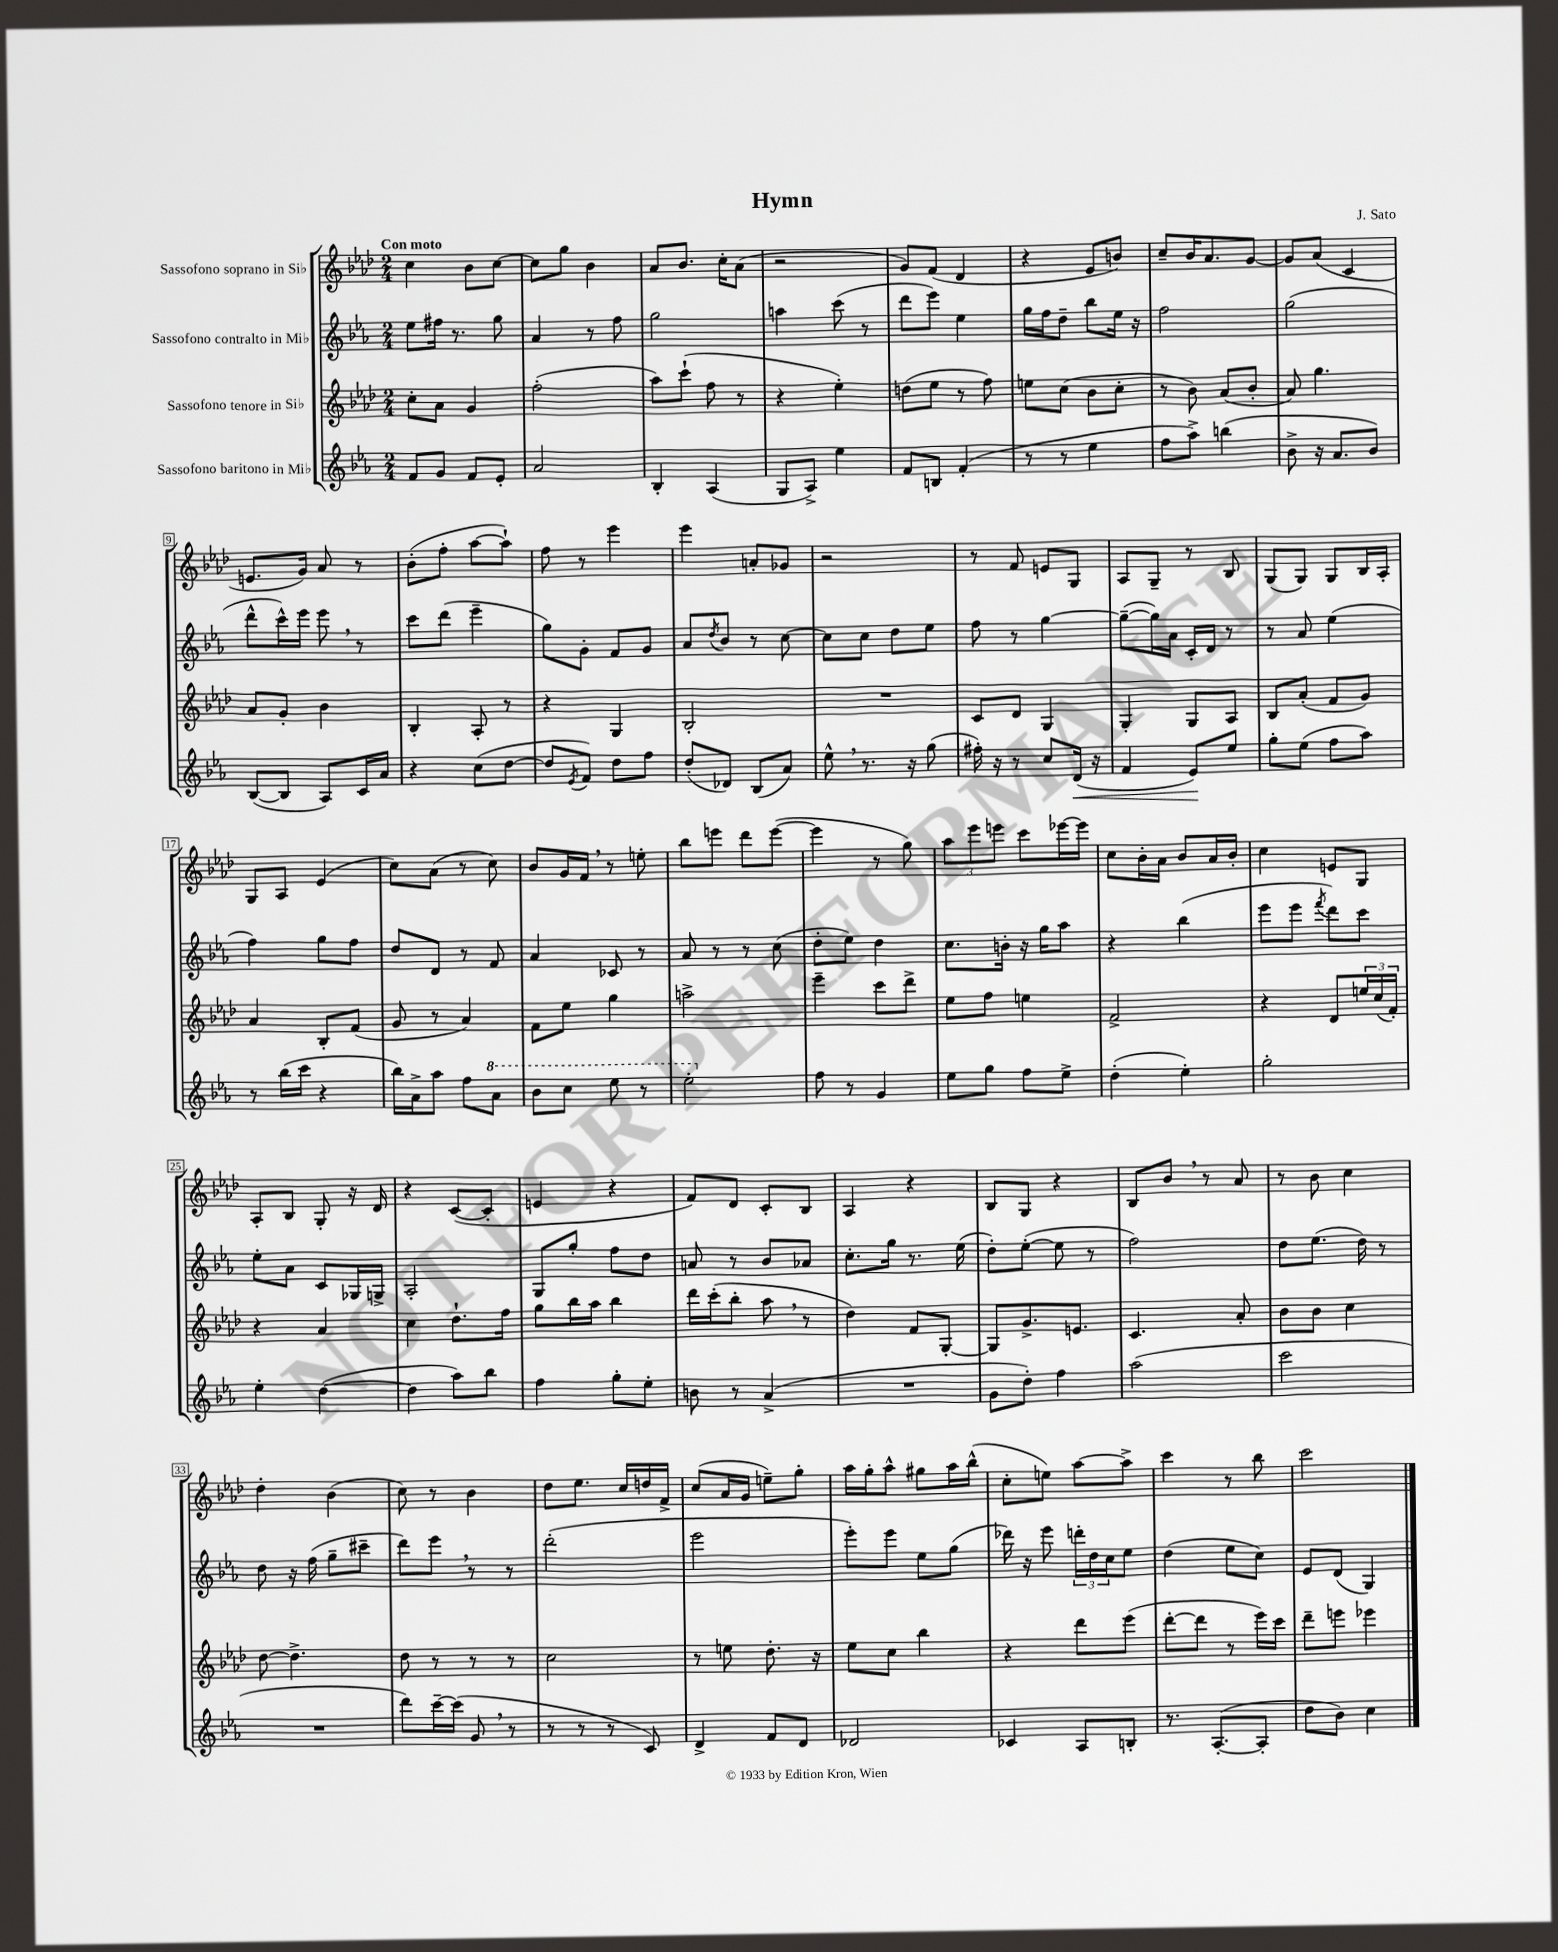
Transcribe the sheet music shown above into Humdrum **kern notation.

**kern	**kern	**kern	**kern
*staff4	*staff3	*staff2	*staff1
*clefG2	*clefG2	*clefG2	*clefG2
*k[b-e-a-]	*k[b-e-a-d-]	*k[b-e-a-]	*k[b-e-a-d-]
*M2/4	*M2/4	*M2/4	*M2/4
8f	8cc'	8ee-	4cc
8g	8a-	16ff#	.
.	.	8.r	.
8f	4g	.	8b-
8e-'	.	8gg	[8cc
=	=	=	=
2a-	(2ff'	4a-	8cc]
.	.	.	8gg
.	.	8r	4b-
.	.	8ff	.
=	=	=	=
4B-'	8aa-)	2gg	8a-
.	(8ccc`	.	8.b-
(4A-	8ff	.	.
.	.	.	16cc'
.	8r	.	(8a-
=	=	=	=
8G	4r	4aa	2r
8A-^)	.	.	.
4ee-	4ee-')	(8ccc	.
.	.	8r	.
=	=	=	=
8f	(8dd	8ddd	8g)
8B	8ee-	8eee-)	(8f
(4f'	8r	4ee-	4d-
.	8ff)	.	.
=	=	=	=
8r	8ee	16gg	4r
.	.	16ff	.
8r	(8cc	8dd~	.
4ee-	8b-	8bb-	8e-
.	8cc'	16ee-	8b)
.	.	16r	.
=	=	=	=
8ff	8r	2ff	8cc~
8aa-^)	8b-)	.	16b-
.	.	.	8.a-
(4bb	(8a-	.	.
.	8b-'	.	[8g
=	=	=	=
8b-^	8a-)	(2gg	8g]
16r	4.gg	.	(8a-
8.a-	.	.	.
.	.	.	4c
8b-)	.	.	.
=	=	=	=
([8B-	8a-	8ddd^^	8.e
8B-]	8g'	16ccc^^)	.
.	.	16eee-	16g)
8A-)	4b-	8eee-	8a-
16c	.	8r	8r
16a-	.	.	.
=	=	=	=
4r	4B-'	8ccc	(8b-'
.	.	(8ddd	8ff'
(8cc	8A-'	4eee-~	[8aa-
[8dd	8r	.	8aa-`])
=	=	=	=
8dd]	4r	8gg)	8ff
8qe-	.	.	.
8f)	.	8g'	8r
8dd	4G	8f	4eee-
8ff	.	8g	.
=	=	=	=
(8dd'	2B-'	8a-	4eee-
.	.	8qdd	.
8d-)	.	8b-	.
(8B-	.	8r	8a'
8a-)	.	[8cc	8g-
=	=	=	=
8ee-^^	2r	8cc]	2r
8.r	.	8cc	.
.	.	8dd	.
16r	.	.	.
(8gg	.	8ee-	.
=	=	=	=
16ff#')	8c	8ff	8r
16r	.	.	.
8r	8d-	8r	8f
8cc	4G	[4gg	8e
(16d	.	.	8G
16r	.	.	.
=	=	=	=
4f	4G'	(8gg~_	8A-
.	.	16gg])	8G~
.	.	16a-	.
8e-)	8G	16c'	8r
.	.	16d	.
8ee-	8A-	8r	8B-
=	=	=	=
8gg'	8B-	8r	(8G
(8ee-	(8a-'	8a-	8G)
8ff	8f	(4ee-	8G
8aa-)	8g)	.	16B-
.	.	.	16A-'
=	=	=	=
8r	4a-	4ff)	8G
(16bb-	.	.	8A-
16ccc	.	.	.
4r	8B-'	8gg	(4e-
.	(8f	8ff	.
=	=	=	=
16bb-)	8g	8dd	8cc)
16a-^	.	.	.
8aa-	8r	8d	(8a-
8ff	4a-)	8r	8r
8aa-	.	8f	8cc)
=	=	=	=
8bb-	8f	4a-	8b-
8ccc	8ee-	.	16g
.	.	.	16f
8eee-	4gg	8c-	8r
8r	.	8r	8ee'
=	=	=	=
2eee-'	2aa^	8a-	8bb-
.	.	8r	8eee
.	.	8r	8ddd-
.	.	(8cc	([8eee
=	=	=	=
8ff	4eee-~	8dd'	4eee]
8r	.	8ee-)	.
4g	8ccc	4dd	8r
.	8ddd-^	.	8gg)
=	=	=	=
8ee-	8ee-	8.cc	12aa-
.	.	.	12eee-
8gg	8ff	.	.
.	.	.	12eee
.	.	16b'	.
8ff	4ee	16r	8ccc
.	.	16gg	.
8ee-^	.	8aa-	[16eee-
.	.	.	16eee-]
=	=	=	=
(4dd'	2f^	4r	8cc
.	.	.	16b-'
.	.	.	16a-
4ee-')	.	(4bb-	8b-
.	.	.	16a-
.	.	.	16b-'
=	=	=	=
2gg'	4r	8eee-	4cc
.	.	8eee-	.
.	.	8qfff	.
.	8d-	8ddd)	8e
.	24ee	8ccc	8G
.	(24cc	.	.
.	24f')	.	.
=	=	=	=
4ee-'	4r	8ee-'	8A-'
.	.	8a-	8B-
([4dd	4a-	8c	8G'
.	.	16G-	16r
.	.	16G^	16d-
=	=	=	=
4dd]	4cc	2A-'	4r
8aa-)	8.dd-`	.	([8c
8bb-	.	.	8c']
.	16ff	.	.
=	=	=	=
4ff	8gg	8G	4e
.	16bb-	8gg'	.
.	16aa-	.	.
8gg'	4bb-	8ff	4r
8ee-'	.	8dd	.
=	=	=	=
8b	16ddd-	8a	8f)
.	(16ccc'	.	.
8r	8bb-'	8r	8d-
(4a-^	8aa-	8b-	8c'
.	8r	8a-	8B-
=	=	=	=
2r	4dd-)	8.cc'	4A-
.	.	16gg	.
.	8f	8.r	4r
.	[8G'	.	.
.	.	(16ee-	.
=	=	=	=
8g	8G]	8dd')	8B-
8dd')	8.g^	([8ee-'	8G
4ff	.	8ee-]	4r
.	8.e	.	.
.	.	8r	.
=	=	=	=
(2aa-	4.c	2ff)	8B-
.	.	.	8b-
.	.	.	8r
.	8a-'	.	8a-
=	=	=	=
2ccc	8b-	8dd	8r
.	8b-	(8.ee-	8b-
.	4cc	.	4cc
.	.	16dd)	.
.	.	8r	.
=	=	=	=
2r	[8dd-	8dd	4dd-'
.	4.dd-^]	16r	.
.	.	(16ff	.
.	.	8gg~	(4b-
.	.	8ccc#~	.
=	=	=	=
8ddd)	8dd-	8ddd)	8cc)
[16ccc~	8r	8eee-	8r
(16ccc]	.	.	.
8g	8r	8r	4b-
8r	8r	8r	.
=	=	=	=
8r	2cc	(2ddd'	8dd-
8r	.	.	8.ee-
8r	.	.	.
.	.	.	16cc
8c)	.	.	16dd
.	.	.	16f^
=	=	=	=
4d^	8r	2eee-	(8cc
.	8ee	.	16a-
.	.	.	16g
8f	8.dd-'	.	8ee~)
8d	.	.	8gg'
.	16r	.	.
=	=	=	=
2d-	8ee-	8eee-')	16aa-
.	.	.	16gg'
.	8cc	8eee-	8aa-^^
.	4bb-	8ee-	8gg#
.	.	(8gg	16aa-
.	.	.	(16bb-^^
=	=	=	=
4c-	4r	16ddd-)	8cc'
.	.	16r	.
.	.	8eee-	8ee)
8A-	8ddd-	24ddd'	[8aa-
.	.	24dd	.
.	.	24cc	.
8B'	(8eee-	8ee-	8aa-^]
=	=	=	=
8.r	[8ddd-'	(4dd	4ccc
.	8ddd-]	.	.
([8.A-'	.	.	.
.	8r	8ee-	8r
8A-']	16eee-)	8cc)	8bb-
.	16ccc	.	.
=	=	=	=
8dd	8ddd-~	8e-	2ccc
8b-)	8eee	(8d	.
4cc	4eee-	4G)	.
==	==	==	==
*-	*-	*-	*-
